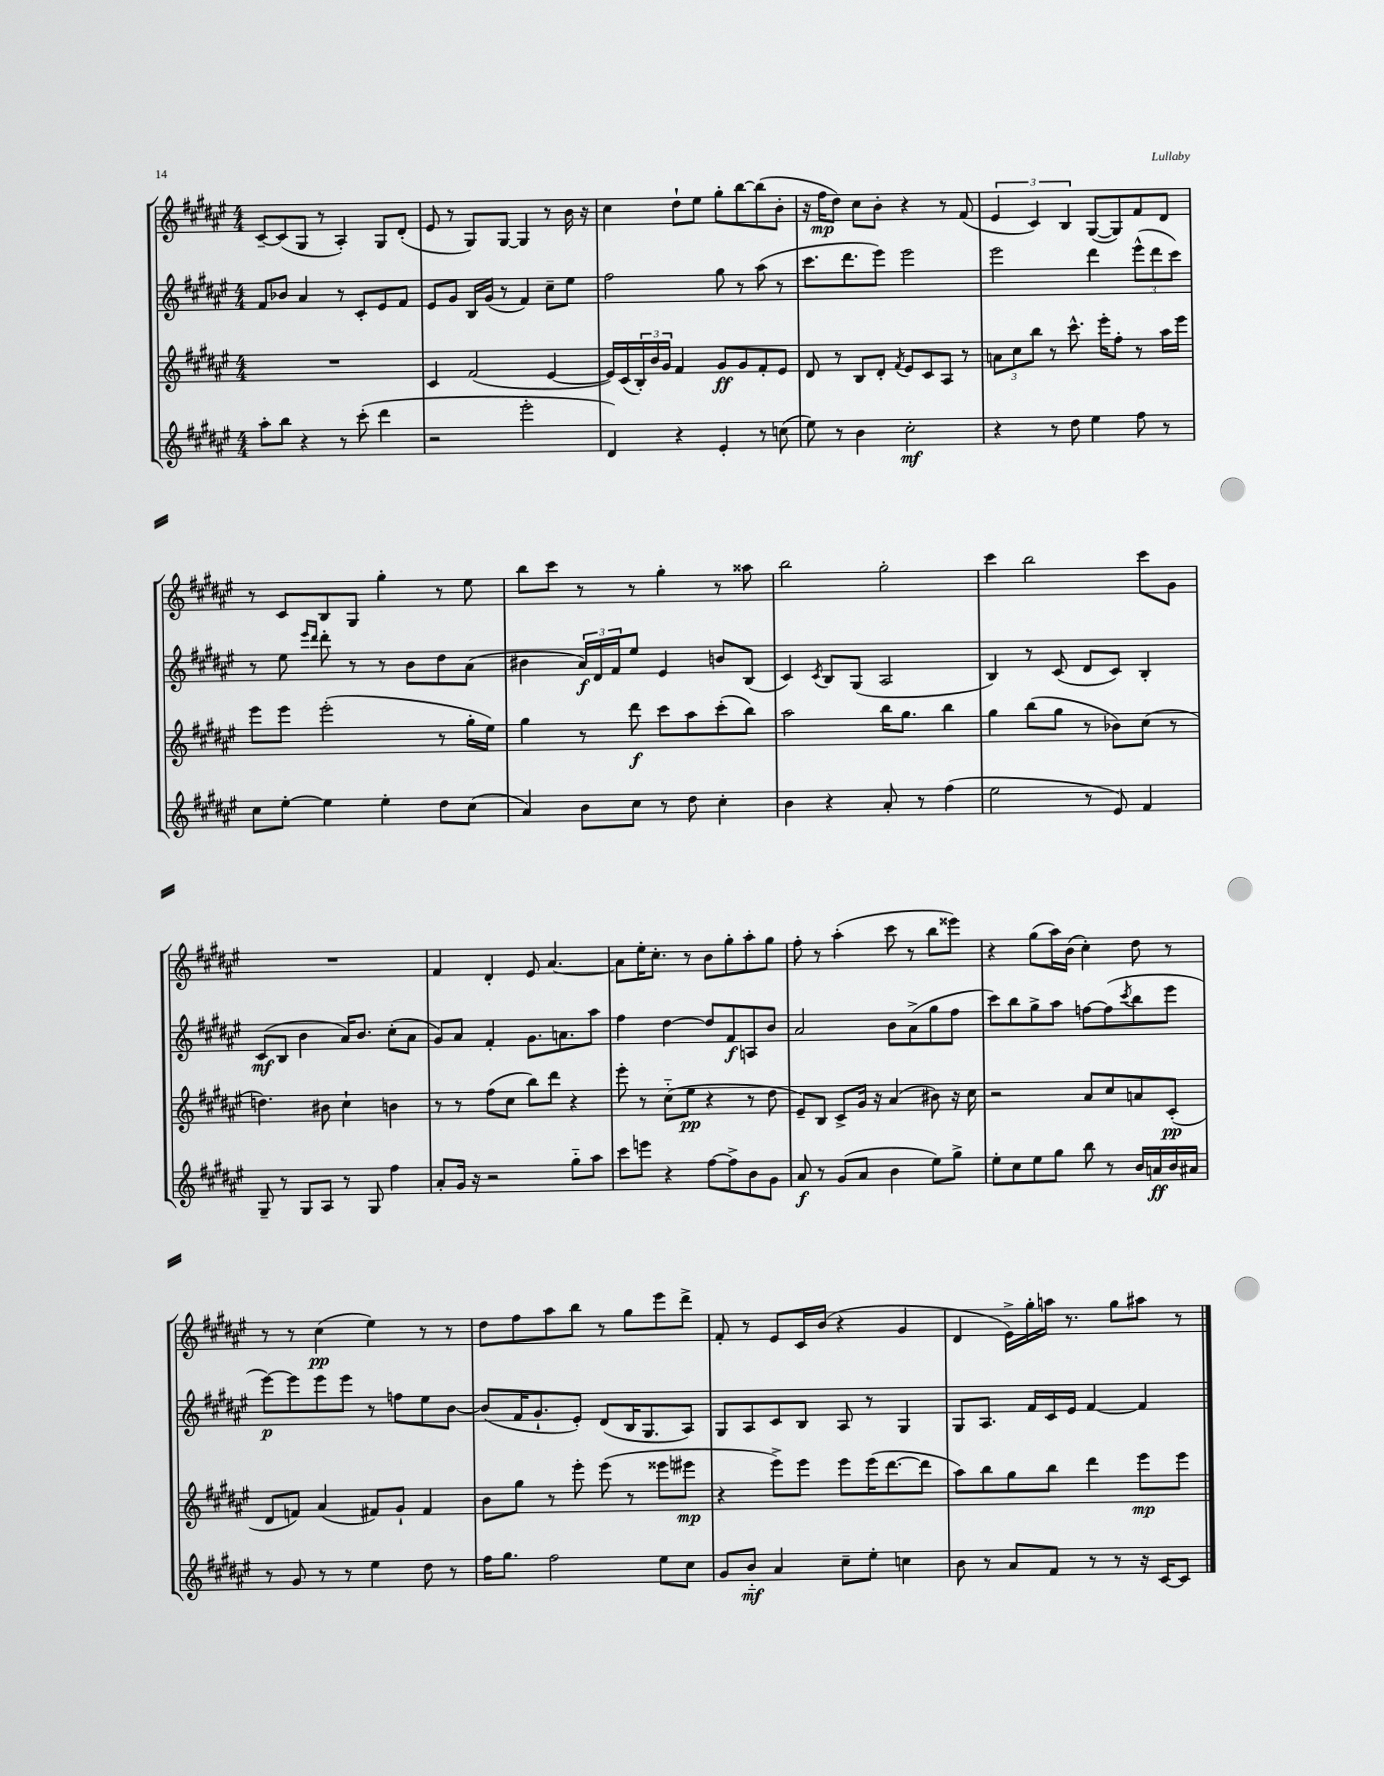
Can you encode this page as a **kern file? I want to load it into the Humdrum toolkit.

**kern	**kern	**kern	**kern
*staff4	*staff3	*staff2	*staff1
*clefG2	*clefG2	*clefG2	*clefG2
*k[f#c#g#d#a#e#]	*k[f#c#g#d#a#e#]	*k[f#c#g#d#a#e#]	*k[f#c#g#d#a#e#]
*M4/4	*M4/4	*M4/4	*M4/4
8aa#'\L	1r	8f#/L	[8c#~/L
8bb\J	.	8b-/J	(8c#/]
4r	.	4a#/	8G#/J
.	.	.	8r
8r	.	8r	4A#'/)
(8ccc#'\	.	8c#'/L	.
4ddd#\	.	8e#/	8G#/L
.	.	8f#/J	(8d#'/J
=	=	=	=
2r	4c#/	8e#/L	8e#/
.	.	8g#/J	8r
.	(2f#/	16B/LL	8G#/L)
.	.	(16g#/JJ	.
.	.	8r	[8G#/J
2eee#'\	.	4f#/)	4G#/]
.	[4e#/	8cc#~\L	8r
.	.	8ee#\J	16b\
.	.	.	16r
=	=	=	=
4d#/)	16e#/]LL)	2ff#\	4cc#\
.	(16c#/	.	.
.	24B'/)	.	.
.	24b/	.	.
.	24g#/JJ	.	.
4r	4f#/	.	8dd#`\L
.	.	.	8ee#\J
4e#'/	8g#/L	8gg#\	8gg#'\L
.	8g#/	8r	[8bb\
8r	8f#'/	(8aa#\	(8bb\]
(8cc\	8e#/J	8r	8b'\J
=	=	=	=
8ee#\)	8d#/	8.ccc#\L	16r
.	.	.	16ff#\LK
8r	8r	.	8dd#\J)
.	.	8.ddd#\	.
4b\	8B/L	.	8cc#\L
.	8d#'/J	8eee#\J)	8b'\J
.	8qf#/	.	.
2cc#'\	8e#/L	2eee#\	4r
.	8c#/	.	.
.	8A#/J	.	8r
.	8r	.	(8f#/
=	=	=	=
4r	12a\L	2eee#\	6e#/
.	12cc#\	.	.
.	12bb\J	.	6c#/)
8r	8r	.	.
.	.	.	6B/
8dd#\	8.ccc#^^\	.	.
4ee#\	.	4ddd#\	([8G#/L
.	16eee#'\LK	.	.
.	8ff#'\J	.	8G#/])
8ff#\	8r	(12eee#^^\L	8f#/
.	.	12ddd#\	.
8r	16aa#\LL	.	8d#/J
.	.	12ccc#\J)	.
.	16eee#\JJ	.	.
=	=	=	=
8cc#\L	8eee#\L	8r	8r
[8ee#'\J	8eee#\J	8ee#\	8c#/L
.	.	16qqeee#/LL	.
.	.	16qqddd#/JJ	.
4ee#\]	(2eee#'\	8ddd#'\	8B/
.	.	8r	8G#/J
4ee#'\	.	8r	4gg#'\
.	.	8b\L	.
8dd#\L	8r	8dd#\	8r
(8cc#\J	16gg#'\LL	(8a#\J	8ee#\
.	16ee#\JJ)	.	.
=	=	=	=
4a#/)	4gg#\	4b#\	8bb\L
.	.	.	8ccc#\J
8b\L	8r	24a#/LL)	8r
.	.	24d#/	.
.	.	24f#/J	.
8cc#\J	8ddd#\	8ee#/J	8r
8r	8ccc#\L	4e#/	4gg#'\
8dd#\	8aa#\	.	.
4cc#'\	(8ccc#'\	8b/L	8r
.	8bb\J)	(8B/J	8aa##\
=	=	=	=
4b\	2aa#\	4c#/)	2bb\
.	.	8qc#/	.
4r	.	8B/L	.
.	.	(8G#/J	.
8a#'/	16bb\LK	2A#/	2gg#'\
.	8.gg#\J	.	.
8r	.	.	.
(4ff#\	4bb\	.	.
=	=	=	=
2ee#\	4gg#\	4B/)	4ccc#\
.	(8bb\L	8r	2bb\
.	8gg#\J	(8c#/	.
8r	8r	8d#/L	.
8e#/)	8b-\L)	8c#/J)	.
4f#/	(8cc#\J	4B'/	8ccc#\L
.	8r	.	8g#\J
=	=	=	=
8G#~/	4.dd\)	(8c#/L	1r
8r	.	8B/J	.
8G#/L	.	4b\	.
8A#/J	8b#\	.	.
8r	4cc#`\	16a#/LK)	.
.	.	8.b/J	.
8G#/	.	.	.
4ff#\	4b\	(8cc#'\L	.
.	.	8a#\J	.
=	=	=	=
8a#'/L	8r	8g#/L)	4f#/
16g#/Jk	8r	8a#/J	.
16r	.	.	.
2r	(8ff#\L	4f#'/	4d#'/
.	8cc#\J	.	.
.	8bb\L)	8.g#\L	8e#/
.	8ddd#\J	.	[4.a#/
.	.	8.a\	.
8gg#'~\L	4r	.	.
8aa#\J	.	8aa#\J	.
=	=	=	=
8ccc#\L	8eee#'\	4ff#\	8a#\]L
8eee\J	8r	.	16ee#'\K
.	.	.	8.cc#'\J
4r	(8cc#'~\L	[4dd#\	.
.	8ee#\J	.	8r
[8ff#\L	4r	8dd#/]L	8b\L
8ff#^\]	.	8f#/	8gg#'\
8b\	8r	8A/	8aa#'\
8g#\J	8dd#\	8b/J	8gg#\J
=	=	=	=
8a#/	8e#~/L)	2a#/	8ff#'\
8r	8B/J	.	8r
(8g#/L	8c#^/L	.	(4aa#'\
8a#/J	16g#/Jk	.	.
.	16r	.	.
4b\	(4a#/	8b\L	8ccc#\
.	.	(8a#^\	8r
8ee#\L)	8b#\)	8gg#\	8bb\L
8gg#^\J	16r	8ff#\J	8eee##\J)
.	16cc#\	.	.
=	=	=	=
8ee#'\L	2r	8ccc#\L)	4r
8cc#\	.	8bb\	.
8ee#\	.	8gg#^\	(8gg#\L
8gg#\J	.	8aa#\J	16aa#\L)
.	.	.	(16b\JJ
8bb\	8a#/L	[8ff\L	4cc#'\)
8r	8cc#/	(8ff\]	.
.	.	8qccc#/	.
16b/LL	8a/	8bb\	8dd#\
16a/	.	.	.
16b/	(8c#'/J	8eee#\J	8r
16a#/JJ	.	.	.
=	=	=	=
8r	8d#/L	[8eee#\L)	8r
8g#/	8f/J)	8eee#\]	8r
8r	(4a#/	8eee#\	(4cc#\
8r	.	8eee#\J	.
4ee#\	8f#/L)	8r	4ee#\)
.	8g#`/J	8ff\L	.
8dd#\	4f#/	8ee#\	8r
8r	.	[8b\J	8r
=	=	=	=
16ff#\LK	8b\L	(8b/]L	8dd#\L
8.gg#\J	.	.	.
.	8gg#\J	16f#/K	8ff#\
.	.	8.g#`/	.
2ff#\	8r	.	8aa#\
.	8eee#'\	8e#'/J)	8bb\J
.	(8eee#\	(8d#/L	8r
.	8r	16B/K	8gg#\L
.	.	8.G#/	.
8ee#\L	8eee##\L	.	8eee#\
8cc#\J	8eee#\J	8A#/J)	8ddd#^\J
=	=	=	=
8g#/L	4r	8G#/L	8f#'/
8b'~/J	.	8A#/	8r
4a#/	8eee#^\L)	8c#/	8e#/L
.	8eee#\J	8B/J	16c#/L
.	.	.	(16b/JJ
8cc#~\L	8eee#\L	8A#/	4r
8ee#'\J	(16eee#\K	8r	.
.	[8.ddd#\	.	.
4cc\	.	4G#/	4g#/
.	8ddd#\]J	.	.
=	=	=	=
8b\	8aa#\L)	8G#/L	4d#/
8r	8bb\	8.A#/J	.
8a#/L	8gg#\	.	16e#^\LL)
.	.	16f#/LL	16gg#'\
8f#/J	8bb\J	16c#/	16aa\JJ
.	.	16e#/JJ	8.r
8r	4ddd#\	[4f#/	.
8r	.	.	8gg#\L
16r	8eee#\L	4f#/]	8aa#\J
[16c#/LK	.	.	.
8c#/]J	8eee#\J	.	8r
==	==	==	==
*-	*-	*-	*-
